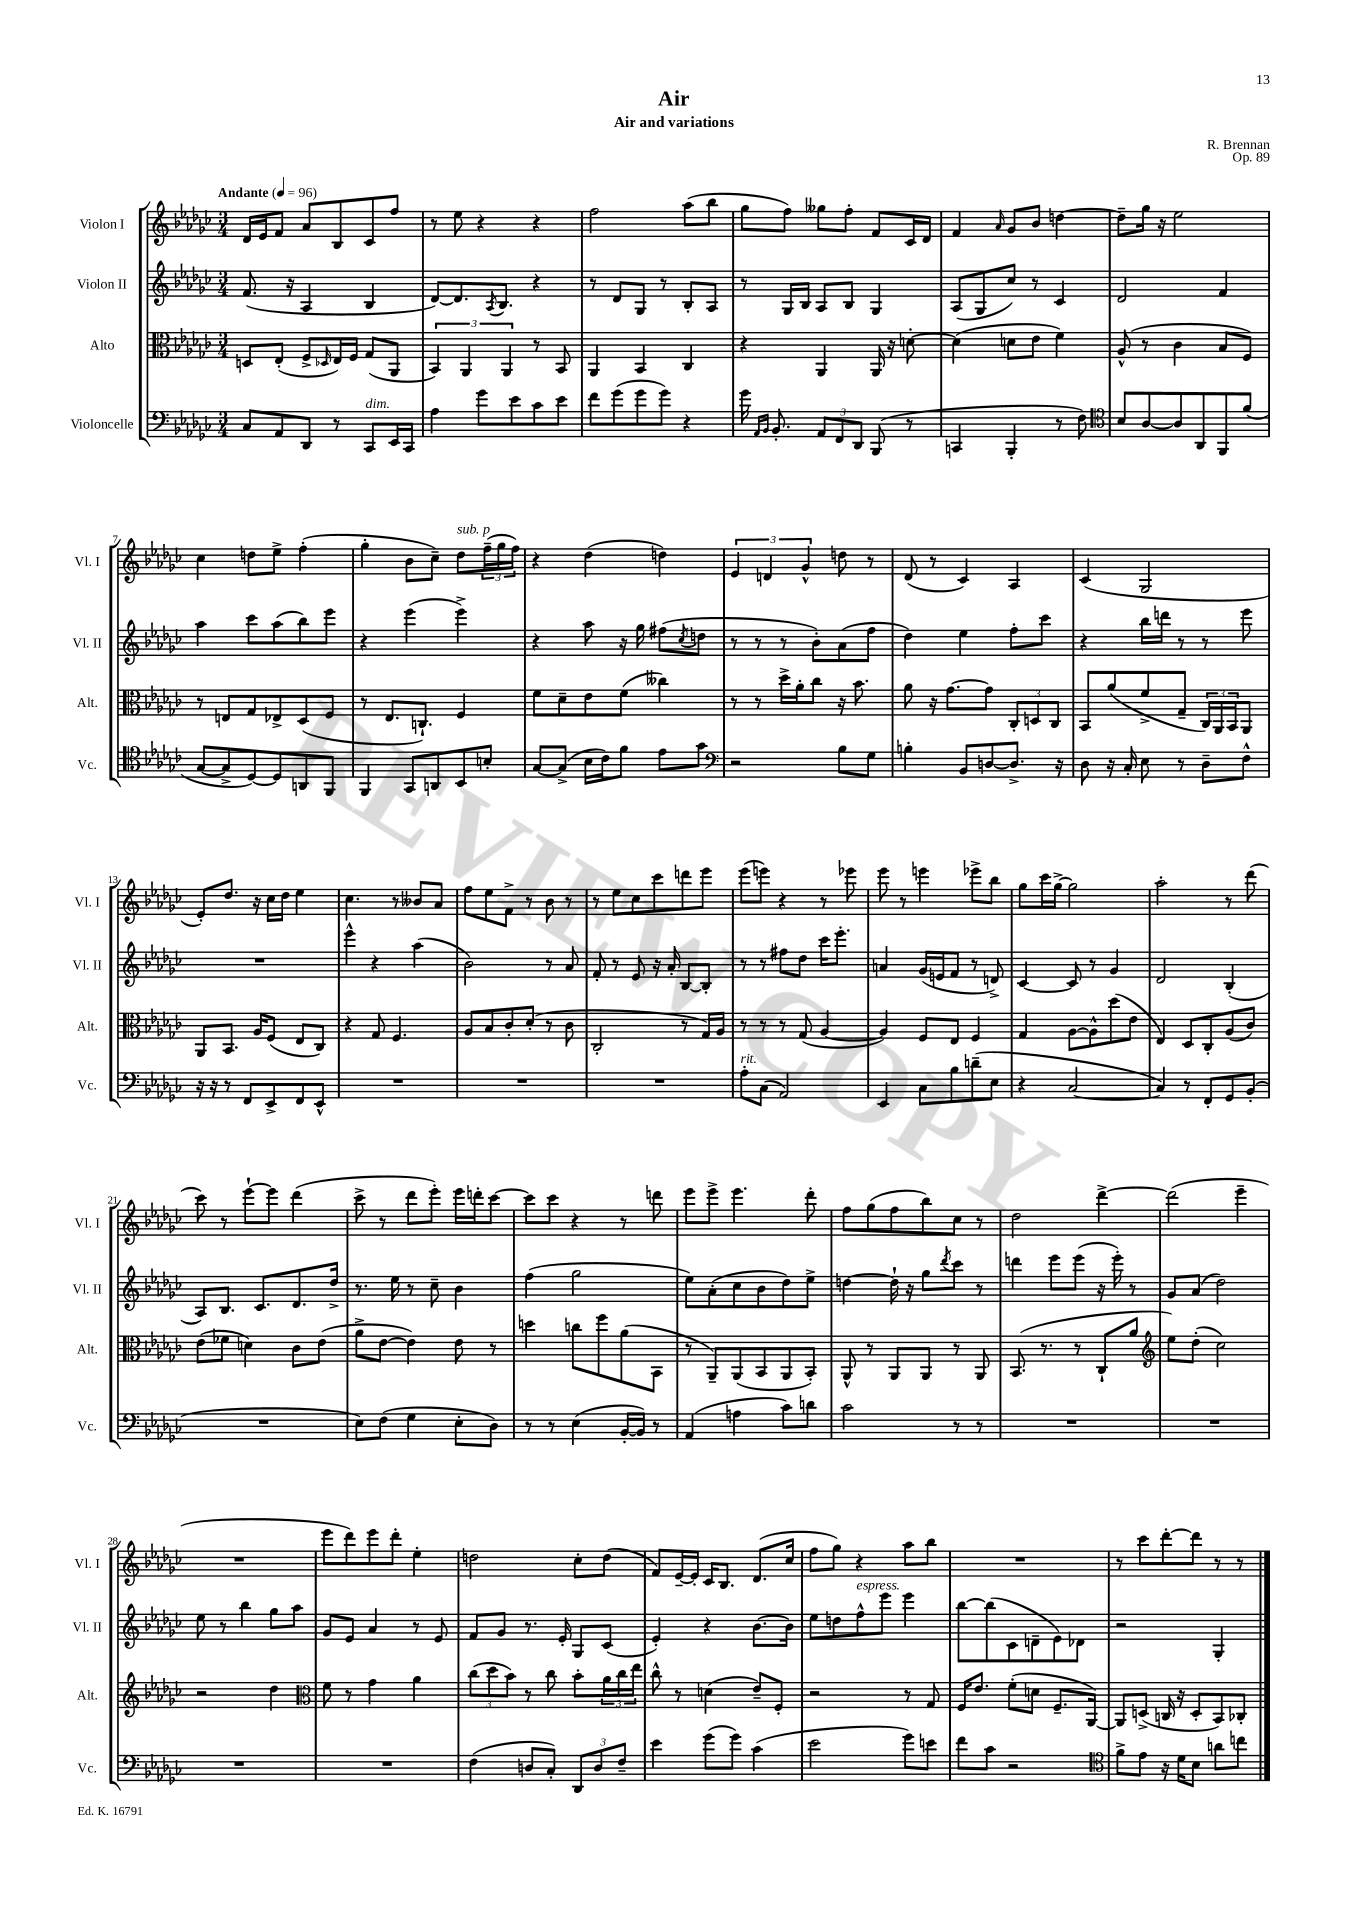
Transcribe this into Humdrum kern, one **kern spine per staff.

**kern	**kern	**kern	**kern
*part4	*part3	*part2	*part1
*staff4	*staff3	*staff2	*staff1
*I"Violoncelle	*I"Alto	*I"Violon II	*I"Violon I
*I'Vc.	*I'Alt.	*I'Vl. II	*I'Vl. I
*clefF4	*clefC3	*clefG2	*clefG2
*k[b-e-a-d-g-c-]	*k[b-e-a-d-g-c-]	*k[b-e-a-d-g-c-]	*k[b-e-a-d-g-c-]
*M3/4	*M3/4	*M3/4	*M3/4
*MM96	*MM96	*MM96	*MM96
=1	=1	=1	=1
!	!	!	!LO:TX:a:B:t=Andante
8C-/L	8Dn/L	(8.f/	16d-/LL
.	.	.	16e-/J
8AA-/	(8E-'/J	.	8f/J
.	.	16r	.
8DD-/J	8F^/L	4A-/	8a-/L
.	16qqD-X/	.	.
8r	16E-/L)	.	8B-/
.	16F/JJ	.	.
!LO:TX:a:i:t=dim.	!	!	!
8CC-/L	(8G-/L	4B-/	8c-/
16EE-/L	8AA-/J	.	8ff/J
16CC-/JJ	.	.	.
=2	=2	=2	=2
4A-\	6BB-/)	[8d-/L)	8r
.	.	8.d-/]	8ee-\
.	6AA-/	.	.
8g-\L	.	.	4r
.	.	8qA-/	.
.	.	8.B-/J	.
.	6AA-/	.	.
8e-\	.	.	.
8c-\	8r	4r	4r
8e-\J	8BB-/	.	.
=3	=3	=3	=3
8f\L	4AA-/	8r	2ff\
(8g-\	.	8d-/L	.
8g-\	4BB-/	8G-/J	.
8g-\J)	.	8r	.
4r	4C-/	8B-'/L	(8aa-\L
.	.	8A-/J	8bb-\J
=4	=4	=4	=4
16g-\	4r	8r	8gg-\L
16qqAA-/LL	.	.	.
16qqBB-/JJ	.	.	.
8.BB-'/	.	.	.
.	.	16G-/LL	8ff\J)
.	.	16B-/JJ	.
12AA-/L	4AA-/	8A-/L	8gg--X\L
12FF/	.	.	.
.	.	8B-/J	8ff'\J
12DD-/J	.	.	.
(8BBB-/	16AA-/	4G-/	8f/L
.	16r	.	.
8r	[8dn'\	.	16c-/L
.	.	.	16d-/JJ
=5	=5	=5	=5
4CCn/	(4d\]	(8A-/L	4f/
.	.	8G-/	.
.	.	.	16qqa-/
4BBB-'/	8dn\L	8cc-/J)	8g-/L
.	8e-\J	8r	8b-/J
8r	4f\)	4c-/	[4ddn\
8F\)	.	.	.
=6	=6	=6	=6
*clefC4	*	*	*
8B-/L	(8A-^^/	2d-/	8dd~\L]
[8A-/	8r	.	16gg-\Jk
.	.	.	16r
8A-/]	4c-\	.	2ee-\
8AA-/	.	.	.
8FF/	8B-/L	4f/	.
(8f/J	8F/J)	.	.
!!LO:LB:g=z
=7	=7	=7	=7
[8G-/L	8r	4aa-\	4cc-\
8G-^/]	8En/L	.	.
[8D-/)	8G-/	8ccc-\L	8ddn\L
8D-/]	8E-X^/	(8aa-\	8ee-^\J
8AAn/	(8D-/	8bb-\)	(4ff'\
8FF/J	8F/J	8eee-\J	.
=8	=8	=8	=8
4FF/	8r	4r	4gg-'\
.	8.E-/L	.	.
8GG-/L	.	(4eee-\	8b-\L
.	8.Cn`/J)	.	.
8AAn/	.	.	8cc-~\J)
!	!	!	!LO:TX:a:i:t=sub. p
8BB-/	4F/	4eee-^\)	8dd-\L
8Bn'/J	.	.	(24ff~\L
.	.	.	24gg-\
.	.	.	24ff\JJ)
=9	=9	=9	=9
[8G-/L	8f\L	4r	4r
(8G-^/J]	8d-~\	.	.
16B-\LL	8e-\	8aa-\	(4dd-\
16c-\J)	.	.	.
8f\J	(8f\J	16r	.
.	.	16gg-\	.
8e-\L	4cc--X\)	(8ff#X\L	4ddn\)
.	.	8qcc-/	.
8g-\J	.	8ddn\J	.
=10	=10	=10	=10
*clefF4	*	*	*
2r	8r	8r	6e-/
.	8r	8r	.
.	.	.	6dn/
.	16dd-^\LL	8r	.
.	16a-'\J	.	.
.	.	.	6g-^^/
.	8cc-\J	8b-'\L)	.
8B-\L	16r	(8a-\	8ddn\
.	8.b-\	.	.
8G-\J	.	8ff\J	8r
=11	=11	=11	=11
4Bn'\	8a-\	4dd-\)	(8d-/
.	16r	.	8r
.	[8.g-\L	.	.
8BB-/L	.	4ee-\	4c-/)
[8Dn/	8g-\J]	.	.
8.D^/J]	12C-'/L	8ff'\L	4A-/
.	12Dn/	.	.
.	.	8ccc-\J	.
.	12C-/J	.	.
16r	.	.	.
=12	=12	=12	=12
8D-\	8BB-/L	4r	(4c-/
16r	(8a-/	.	.
16C-'/	.	.	.
8E-\	8f^/	16bb-\LL	2G-/
.	.	16dddn\JJ	.
8r	8G-~/J	8r	.
8D-~\L	24C-/LL)	8r	.
.	24AA-/	.	.
.	24BB-/J	.	.
8F^^\J	8AA-/J	8eee-\	.
!!LO:LB:g=z
=13	=13	=13	=13
16r	8AA-/L	2.r	8e-'/L)
16r	.	.	.
8r	8.BB-/J	.	8.dd-/J
8FF/L	.	.	.
.	16A-/KL	.	16r
8EE-^/	(8F/J	.	16cc-\LL
.	.	.	16dd-\JJ
8FF/	8E-/L	.	4ee-\
8EE-^^/J	8C-/J)	.	.
=14	=14	=14	=14
2.r	4r	4eee-^^\	4.cc-\
.	8G-/	4r	.
.	4.F/	.	8r
.	.	(4aa-\	8b--X/L
.	.	.	8a-/J
=15	=15	=15	=15
2.r	8A-/L	2b-\)	8ff\L
.	8B-/	.	8ee-\
.	8c-'/	.	8f^\J
.	(8d-'/J	.	8r
.	8r	8r	8b-\
.	8c-\	8a-/	8r
=16	=16	=16	=16
2.r	2C-'/	8f'/	8r
.	.	8r	8ee-\L
.	.	8e-/	8cc-\
.	.	16r	8ccc-\
.	.	16a-'/	.
.	8r	[8B-/L	8dddn\
.	16G-/LL)	8B-'/J]	8eee-\J
.	16A-/JJ	.	.
=17	=17	=17	=17
!LO:TX:a:i:t=rit.	!	!	!
8A-'\L	8r	8r	(8eee-\L
(8C-\J	8r	8r	8eeen\J)
2AA-/)	8r	8ff#X\L	4r
.	(8G-/	8dd-\J	.
.	[4A-/	16ccc-\KL	8r
.	.	8.eee-'\J	.
.	.	.	8eee-X\
=18	=18	=18	=18
4EE-/	4A-/])	4an/	8eee-\
.	.	.	8r
8C-\L	8F/L	(16g-/LL	4eeen\
.	.	16en/J	.
8B-\	8E-/J	8f/J	.
(8dn~\	4F/	8r	8eee-X^\L
8E-\J	.	8dn^/)	8bb-\J
=19	=19	=19	=19
4r	4G-/	[4c-/	8gg-\L
.	.	.	16ccc-\L
.	.	.	[16gg-^\JJ
[2C-/	[8A-\L	8c-/]	2gg-\]
.	8A-^^\]	8r	.
.	(8dd-\	4g-/	.
.	8e-\J	.	.
=20	=20	=20	=20
4C-/])	4E-/)	2d-/	2aa-'\
8r	8D-/L	.	.
8FF'/L	8C-'/	.	.
8GG-/	(8A-/	(4B-'/	8r
(8BB-'/J	8c-/J)	.	(8ddd-\
!!LO:LB:g=z
=21	=21	=21	=21
2.r	(8e-\L	8A-/L)	8ccc-\)
.	8f-X\J	8.B-/J	8r
.	4dn\)	.	[8eee-`\L
.	.	8.c-/L	.
.	.	.	8eee-\J]
.	8c-\L	8.d-/	(4ddd-\
.	(8e-\J	.	.
.	.	16dd-^/Jk	.
=22	=22	=22	=22
8E-\L)	8a-^\L	8.r	8ccc-^\
(8F\J	[8e-\J	.	8r
.	.	16ee-\	.
4G-\	4e-\])	8r	8ddd-\L
.	.	8cc-~\	8eee-'\J)
8E-'\L	8e-\	4b-\	16eee-\LL
.	.	.	16dddn'\J
8D-\J)	8r	.	[8ccc-\J
=23	=23	=23	=23
8r	4ddn\	(4ff\	8ccc-\L]
8r	.	.	8ccc-\J
(4E-\	8ccn\L	2gg-\	4r
.	8ff\	.	.
[16BB-'/LL	(8a-\	.	8r
16BB-/JJ])	.	.	.
8r	8BB-\J	.	8dddn\
=24	=24	=24	=24
(4AA-/	8r	8ee-\L)	8eee-\L
.	8AA-~/L)	(8a-'\	8eee-^\J
4An\	(8AA-/	8cc-\	4.eee-\
.	8BB-/	8b-\	.
8c-\L)	8AA-/	8dd-\)	.
8dn\J	8BB-'/J)	8ee-^\J	8ddd-'\
=25	=25	=25	=25
2c-\	8AA-^^/	[4ddn\	8ff\L
.	8r	.	(8gg-\
.	8AA-/L	16dd`\]	8ff\
.	.	16r	.
.	8AA-/J	8gg-\L	8bb-\)
.	.	8qddd-/	.
8r	8r	8ccc-\J	8cc-\J
8r	8AA-/	8r	8r
=26	=26	=26	=26
2.r	(8.BB-/	4dddn\	2dd-\
.	8.r	.	.
.	.	8eee-\L	.
.	8r	(8eee-\J	.
.	8C-`/L	16r	[4ddd-^\
.	.	16eee-'\)	.
.	8a-/J	8r	.
=27	=27	=27	=27
*	*clefG2	*	*
2.r	8ee-\L)	8g-/L	(2ddd-\]
.	(8dd-'\J	(8a-/J	.
.	2cc-\)	2dd-\)	.
.	.	.	4eee-~\
!!LO:LB:g=z
=28	=28	=28	=28
2.r	2r	8ee-\	2.r
.	.	8r	.
.	.	4bb-\	.
.	4dd-\	8gg-\L	.
.	.	8aa-\J	.
=29	=29	=29	=29
*	*clefC3	*	*
2.r	8f\	8g-/L	8eee-\L
.	8r	8e-/J	8ddd-\)
.	4g-\	4a-/	8eee-\
.	.	.	8ddd-'\J
.	4a-\	8r	4ee-'\
.	.	8e-/	.
=30	=30	=30	=30
(4F\	(12cc-\L	8f/L	2ddn\
.	12dd-\	.	.
.	.	8g-/J	.
.	12b-\J)	.	.
8Dn/L	8r	8.r	.
8C-'/J)	8cc-\	.	.
.	.	16e-'/	.
12DD-/L	8b-'\L	8G-/L	8cc-'\L
12D/	.	.	.
.	24a-\L	(8c-/J	(8dd\J
12F~/J	24cc-\	.	.
.	24ee-\JJ	.	.
=31	=31	=31	=31
4e-\	8cc-^^\	4e-'/)	8f/L)
.	8r	.	[16e-~/L
.	.	.	16e-'/JJ]
(8g-\L	(4dn\	4r	16c-/KL
.	.	.	8.B-/J
8g-\J)	.	.	.
(4c-\	8e-~/L)	[8.b-\L	(8.d-/L
.	8F'/J	.	.
.	.	16b-\Jk]	16cc-/Jk
=32	=32	=32	=32
2e-\	2r	8ee-\L	8ff\L
.	.	8ddn\	8gg-\J)
!	!	!LO:TX:a:i:t=espress.	!
.	.	8ff^^\	4r
.	.	8eee-\J	.
8g-\L)	8r	4eee-\	8aa-\L
8en\J	8G-/	.	8bb-\J
=33	=33	=33	=33
8f\L	16F/KL	[8bb-\L	2.r
.	8.e-/J	.	.
8c-\J	.	(8bb-\]	.
2r	(8f'\L	8c-\	.
.	8dn\J	8dn~\	.
.	8.F~/L	8e-\)	.
.	.	8d-X\J	.
.	[16AA-/Jk)	.	.
=34	=34	=34	=34
*clefC4	*	*	*
8f^\L	8AA-/L]	2r	8r
8e-\J	(8Dn^/J	.	8ccc-\L
16r	16Cn/	.	[8ddd-'\
16d-\KL	16r	.	.
8B-\J	8D'/L	.	8ddd-\J]
8an\L	8BB-/)	4G-'/	8r
8ccn\J	8C-X'/J	.	8r
==	==	==	==
*-	*-	*-	*-
